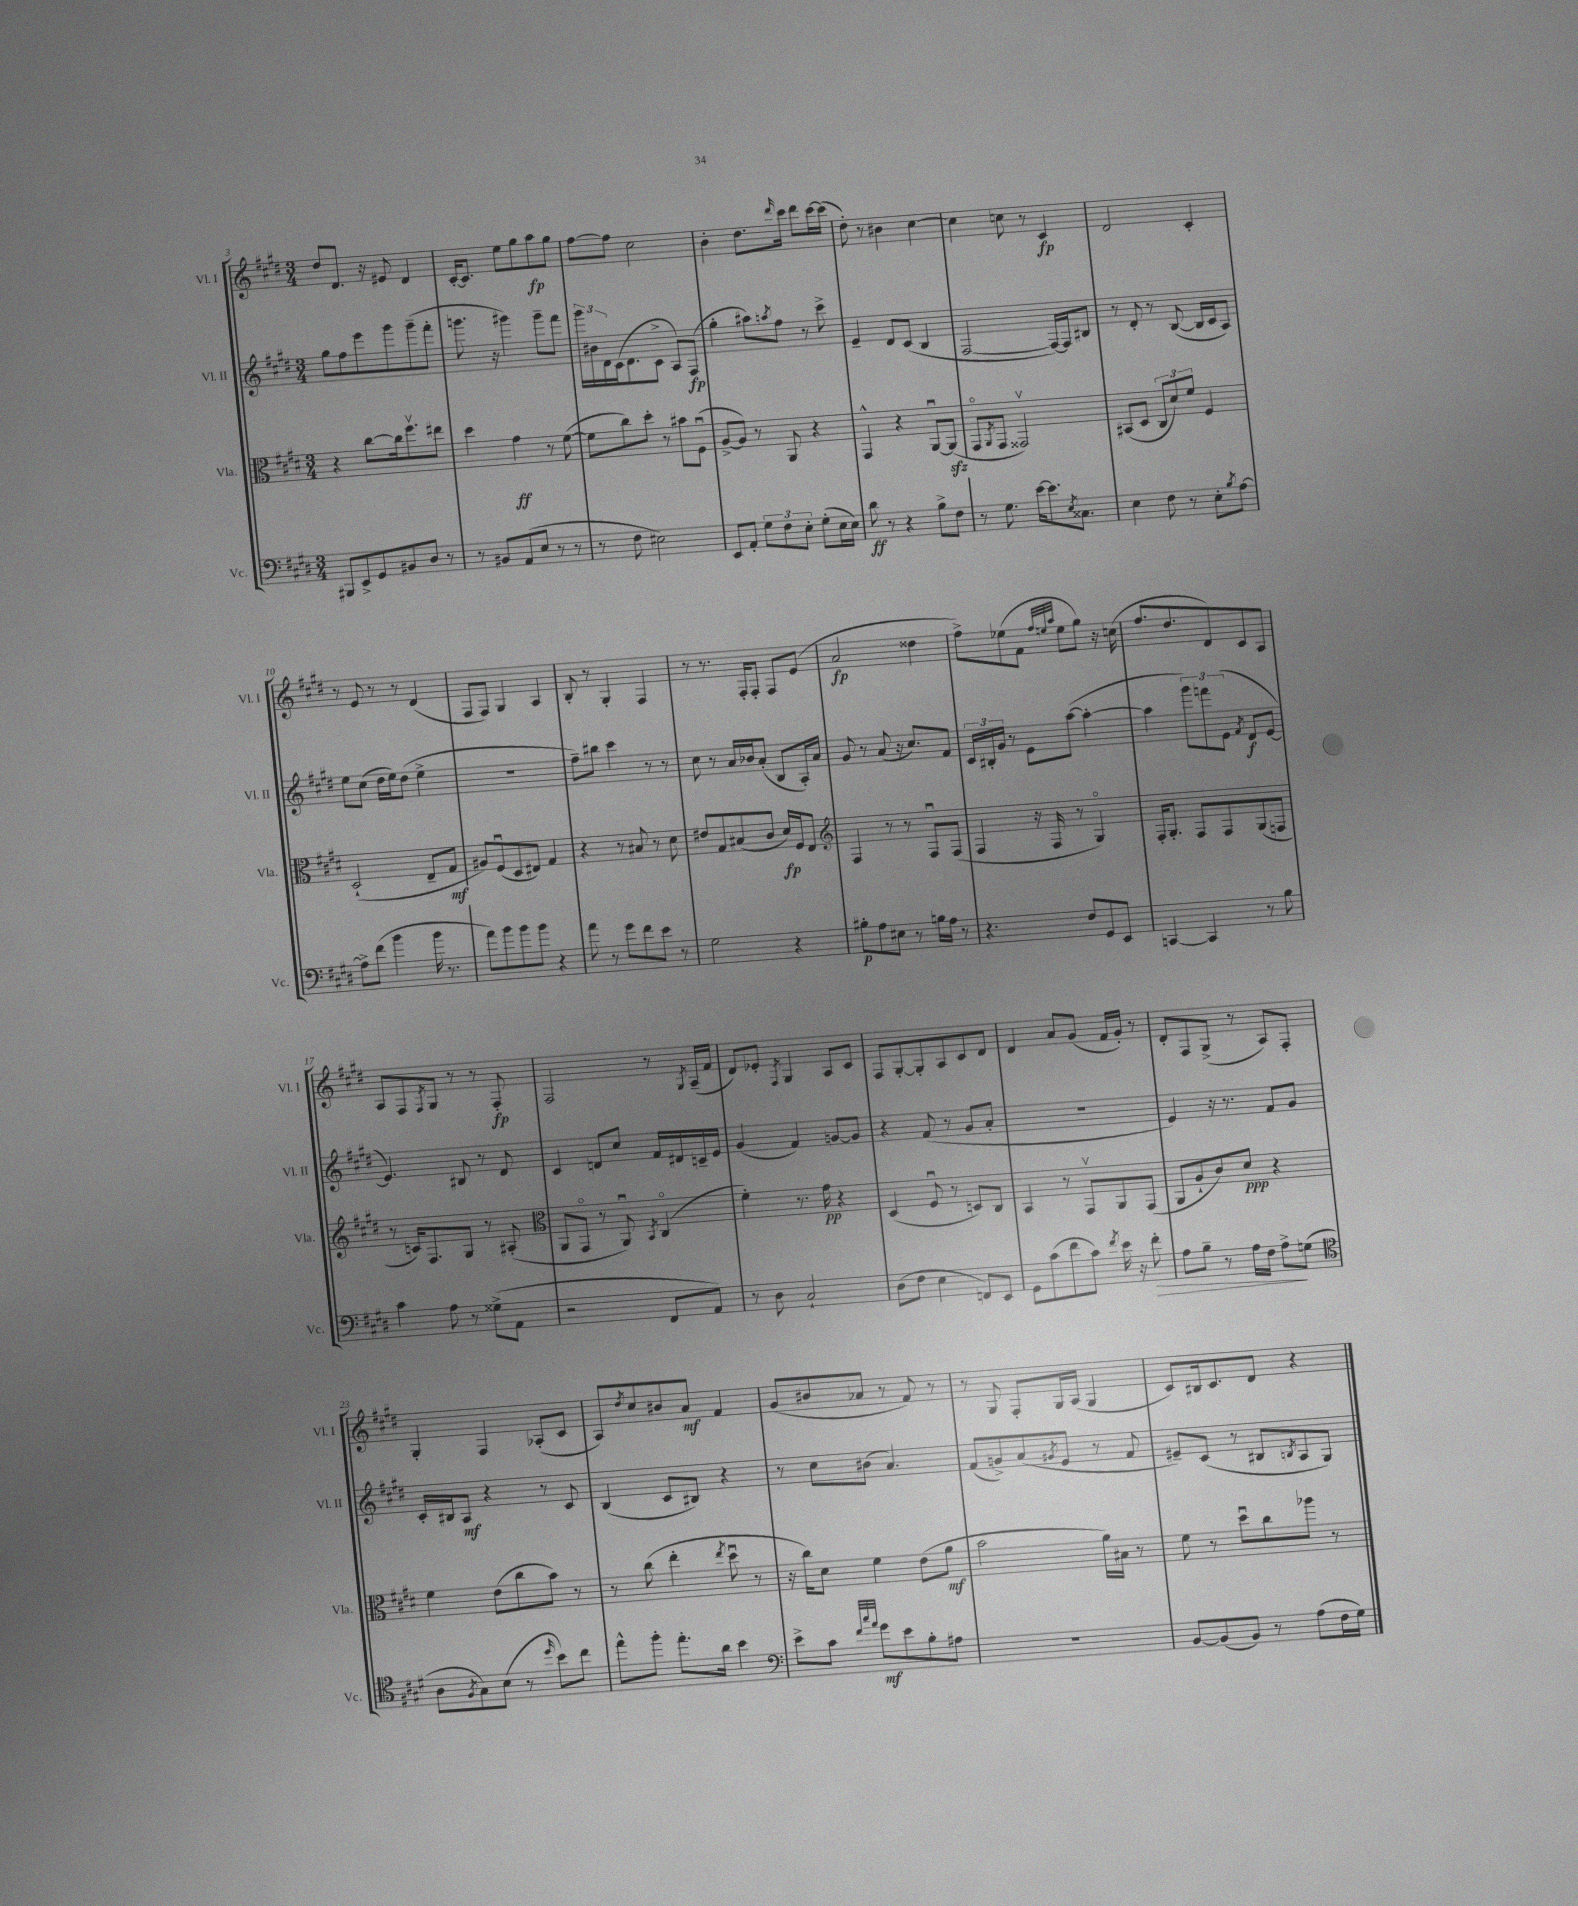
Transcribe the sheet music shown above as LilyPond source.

<<
\new StaffGroup <<
\new Staff = "s0" \with { instrumentName = "Vl. I" shortInstrumentName = "Vl. I" } {
    \clef treble \key e \major \numericTimeSignature \time 3/4
    dis''8 dis'8. r16 eis'8 dis'4 |
    cis'16~-. cis'8. e''8 gis''8 a''8\fp gis''8 |
    fis''8~ fis''8 cis''2 |
    b'4-. dis''8. \grace { dis'''16 } cis'''16 dis'''8 cis'''16~ cis'''16( |
    dis''8-.) r8 bis'4 cis''4~ |
    cis''4 c''8 r8 cis'4\fp |
    dis'2 cis'4-. |
    r8 e'8 r8 r8 dis'4( |
    fis8 fis8) gis4 a4 |
    b8-. r8 gis4-. fis4 |
    r8 r8. fis16-. fis8-. fis8 e'8( |
    a'2\fp disis''4 |
    fis''8->) ees''8( fis'8 \grace { fis''32 e''32 a''32 } e''8 gis''8) r16 c''16( |
    fis''8. dis''8. dis'8) cis'8 a8 |
    a8 fis8 \acciaccatura { fis8 } gis8 r8 r8 fis8-.\fp |
    fis2 r8 \acciaccatura { gis8 } a16--( fis'16 |
    dis'8) ees'8-. \acciaccatura { fis8 } gis4 a8 cis'8 |
    fis8 gis8~-. gis8-. a8 cis'8 dis'8 |
    dis'4 a'8 gis'8( fis'16 gis'16-.) r8 |
    dis'8-. fis8 gis8->( r8 a8) fis8-. |
    gis4-. fis4 aes8-.( cis'8 |
    a8) \acciaccatura { dis''8 } cis''8 bis'8 a'8\mf fis'4 |
    gis'8( bis'8 aes'8 r8 fis'8) r8 |
    r8 gis8 fis8-. gis16 a16( gis4 |
    cis'8) bis16 cis'8. dis'8 r4 \bar "|." |
}
\new Staff = "s1" \with { instrumentName = "Vl. II" shortInstrumentName = "Vl. II" } {
    \clef treble \key e \major \numericTimeSignature \time 3/4
    gis''8 fis''8 e'''8 gis'''8 gis'''8--( fis'''8-. |
    g'''8. r16 gis'''4) gis'''8-- fis'''8 |
    \tuplet 3/2 { gis'''16 bis'16 dis'16 } cis'16( dis'8. cis'8-> a8) fis8\fp( |
    gis''4-. ais''8) \acciaccatura { a''8 } fis''8 r8 cis'''8-> |
    e'4-- dis'8 cis'8( b4 |
    fis2~ fis16~) fis16 bis8 |
    r8 dis'8-. r8 b8~( b16 cis'16 a8) |
    e''8 cis''8( dis''16 e''16) dis''8( e''4-> |
    R2. |
    fis''8--) bis''8 cis'''4 r8 r8 |
    cis''8 r8 a'16 bes'16 a'8-.( b8 a16-.) a'16 |
    gis'8 r8 a'8( r16 cis''8.) fis'8 |
    \tuplet 3/2 { cis'16 bis16-. gis'16 } r8 e'8 a''8~( a''4~-. |
    a''4 \tuplet 3/2 { gis'''8) f'''8 e'8( } \acciaccatura { fis'8 } dis'8\f e'8~ |
    e'4.) bis8 r8 dis'8 |
    cis'4 d'8 cis''8 fis'16 dis'16 c'16-- e'16 |
    gis'4( fis'4) g'8~ g'8 |
    r4 fis'8( r8 gis'8 a'8-. |
    R2. |
    e'4) r16 r8. fis'8 gis'8 |
    cis'16-. bis16 a8\mf r4 r8 cis'8 |
    b4( cis'8 bis8) r4 |
    r8 cis''8 bis'8( a'4.) |
    fis'8( g'8->) a'8( \acciaccatura { gis'8 } e'8 r8 fis'8 |
    eis'8--) cis'8( r8 bis8 \acciaccatura { b8 } a8 gis8) \bar "|." |
}
\new Staff = "s2" \with { instrumentName = "Vla." shortInstrumentName = "Vla." } {
    \clef alto \key e \major \numericTimeSignature \time 3/4
    r4 cis''8~ cis''16 fis''8.\upbow eis''8 |
    dis''4 gis'4\ff r8 fis'8~( |
    fis'8 cis''8) dis''8-. r8 bis'8 fis8\downbow( |
    a8~-> a8) r8 a,8 r4 |
    gis,4-^ r4 a,8~\downbow a,8\sfz( |
    gis,8\flageolet \acciaccatura { a,8 } gis,8 gisis,2\upbow) |
    bis,8( dis8 \tuplet 3/2 { cis8 dis'8) fis'8 } fis4 |
    dis2-!( e8-- gis8\mf |
    ais8) fis8\downbow( dis8 eis8) gis4 |
    r4 r8 bis8 r8 dis'8 |
    eis'8 gis8 bis8( cis'8 dis'16\fp) fis16 e8 |
    \clef treble fis4 r8 r8 fis8\downbow fis8( |
    fis4 r16 fis16 r8 gis4\flageolet) |
    fis16-. gis8.-. fis8 fis8 gis8( f8 |
    r8 c'16) fis8. gis8 r8 ais8-.( |
    \clef alto a,8 gis,8\flageolet r8 a,8\downbow) \acciaccatura { b,8 } cis4\flageolet( |
    fis'4-.) r8. gis'16\pp r4 |
    dis4( fis8\downbow r8 d8) cis8 |
    b,4 r8 gis,8\upbow a,8 gis,8( |
    a,8 a8-! cis'8) dis'8\ppp r4 |
    fis'4 e'8( cis''8 b'8) r8 |
    r8 cis''8( e''4-. \acciaccatura { e''8 } dis''8\downbow r8 |
    r16 cis''16) dis'8 fis'4 e'8( a'8\mf |
    b'2 a'16) bis16 r8 |
    fis'8 r8 dis''8\downbow cis''8 aes''8 r8 \bar "|." |
}
\new Staff = "s3" \with { instrumentName = "Vc." shortInstrumentName = "Vc." } {
    \clef bass \key e \major \numericTimeSignature \time 3/4
    bis,,8 e,8-> gis,8 bis,8 dis8 r8 |
    r8 bis,8 a,8( e8 r8 r8 |
    r8 fis8 eis2) |
    e,8 a,8-. \tuplet 3/2 { gis8 fis8 e8-. } gis8-.( e16 e16) |
    dis'8\ff r8 r4 b8-> fis8 |
    r8 gis8. e'16~ e'8. \acciaccatura { e8 } cisis8. |
    e4 fis8 r8 e8-. \acciaccatura { b8 } a8~ |
    a8-> fis'8( b'4 b'16 r8. |
    a'8) b'8 b'8 b'8 r4 |
    a'8 r8 gis'8 fis'8 e'8 r8 |
    gis2 r4 |
    bis8-.\p a8 eis8 r8 b16 a16 r8 |
    r4. fis8 gis,8 e,8 |
    c,4~ c,4 r8 b8 |
    cis'4 a8 r8 gisis8->( a,8 |
    r2 fis,8 a,8) |
    r8 dis8 cis2-! |
    dis8( fis8 e4 f,8) e,8 |
    gis,8 cis'8( fis'8 cis'8) \acciaccatura { fis'8 } e'16 r16 fis'8-.\> |
    a8 b8-- r8 a16 fis16 a8->\! g8( |
    \clef tenor a8 \acciaccatura { fis8 } gis8) b8( r8 \grace { dis''16 } b'8) cis''8 |
    e''8-^ fis''8-. e''8.-. a'16 b'4 |
    \clef bass e'8-> cis'8 \grace { fis'32 cis''32 a'32 } gis'8\mf e'8 b8-. ais8 |
    R2. |
    b,8~ b,8( b,8) r8 a8( fis16 gis16) \bar "|." |
}
>>
>>
\layout { \context { \Score currentBarNumber = #3 } }
